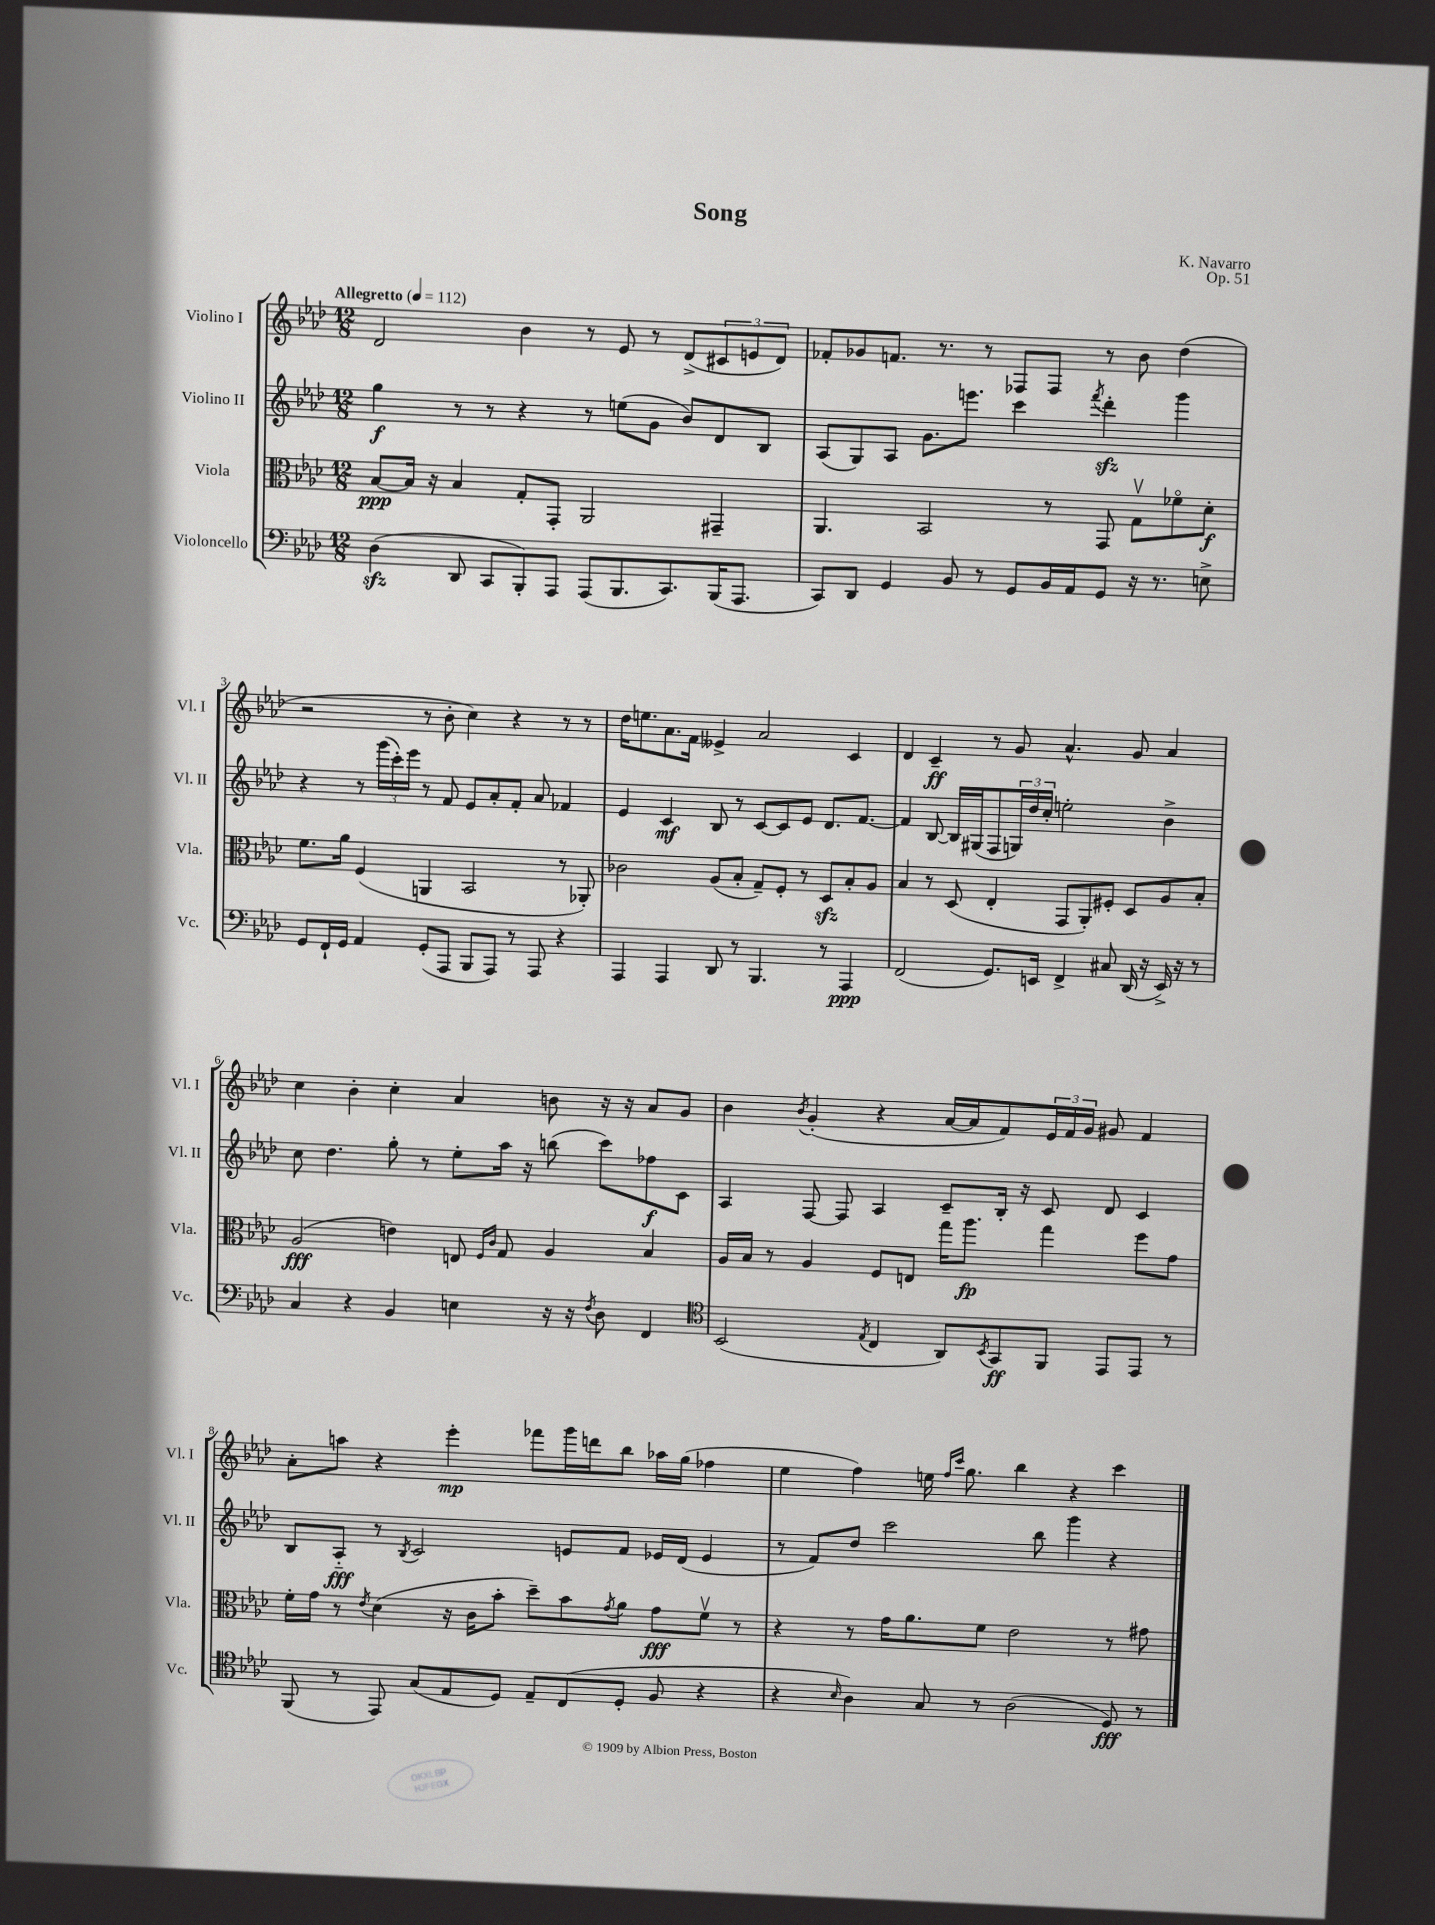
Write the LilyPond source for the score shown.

\header { title = "Song" composer = "K. Navarro" opus = "Op. 51" }
<<
\new StaffGroup <<
\new Staff = "s0" \with { instrumentName = "Violino I" shortInstrumentName = "Vl. I" } {
    \clef treble \key aes \major \numericTimeSignature \time 12/8 \tempo "Allegretto" 4 = 112
    des'2 bes'4 r8 ees'8 r8 des'8->( \tuplet 3/2 { cis'8 e'8 des'8) } |
    fes'8-. ges'8 f'8. r8. r8 fes8 fes8 r8 bes'8 des''4( |
    r2 r8 bes'8-. c''4) r4 r8 r8 |
    des''16 e''8. aes'8. f'16 eeses'4-> aes'2 c'4 |
    des'4 c'4--\ff r8 g'8 aes'4.-^ g'8 aes'4 |
    c''4 bes'4-. c''4-. aes'4 b'8 r16 r16 aes'8 g'8 |
    bes'4 \acciaccatura { bes'8 } g'4-.( r4 aes'16~ aes'16 f'8) \tuplet 3/2 { ees'16 f'16 g'16 } gis'8 f'4 |
    aes'8-. a''8 r4 ees'''4-.\mp fes'''8 g'''16 d'''16 bes''8 aes''16 g''16( fes''4 |
    ees''4 f''4) e''16 \grace { f''16 c'''16 } g''8. bes''4 r4 c'''4 \bar "|." |
}
\new Staff = "s1" \with { instrumentName = "Violino II" shortInstrumentName = "Vl. II" } {
    \clef treble \key aes \major \numericTimeSignature \time 12/8
    g''4\f r8 r8 r4 r8 e''8( g'8 bes'8) des'8 bes8 |
    aes8( g8) aes8 g'8. e'''8. c'''4 \acciaccatura { f'''8 } des'''4-.\sfz g'''4 |
    r4 r8 \tuplet 3/2 { g'''16( c'''16-.) ees'''16 } r8 f'8 ees'8 aes'8-. f'8-. aes'8 fes'4 |
    ees'4 c'4\mf bes8 r8 c'8~ c'8 ees'8 des'8. f'8.~ |
    f'4 bes8~ bes16 gis16( f8 \tuplet 3/2 { g16) des''16 c''16-. } e''2-. bes'4-> |
    c''8 des''4. g''8-. r8 ees''8-. aes''16 r16 b''8( c'''8) fes''8\f c'8 |
    aes4 f8~ f8 aes4 c'8-- bes16-. r16 c'8 des'8 c'4 |
    bes8 aes8-_\fff r8 \acciaccatura { bes8 } c'2 e'8 f'8 ees'16 des'16( ees'4 |
    r8 f'8) des''8 c'''2 bes''8 g'''4 r4 \bar "|." |
}
\new Staff = "s2" \with { instrumentName = "Viola" shortInstrumentName = "Vla." } {
    \clef alto \key aes \major \numericTimeSignature \time 12/8
    bes8~\ppp bes16 r16 bes4 g8-. g,8-. aes,2 gis,4-- |
    aes,4. bes,2 r8 g,8 g8\upbow fes'8\flageolet des'8-.\f |
    f'8. aes'16 f4( a,4 bes,2 r8 aes,8-.) |
    ces'2 aes8( bes8-. g8--) f8-. r8 des8\sfz bes8-. aes8 |
    bes4 r8 des8( ees4-. g,8 aes,8-.) fis8-. des8 aes8 bes8-. |
    aes2\fff( e'4) e8 \grace { f16 c'16 } g8 aes4 bes4 |
    aes16 bes16 r8 aes4 f8 e8 g''16 aes''8.\fp g''4 f''8 g'8 |
    f'16-. g'16 r8 \acciaccatura { ees'8 } des'4( r16 c'16 bes'8-. des''8--) bes'8 \acciaccatura { g'8 } aes'8 g'8\fff f'8\upbow r8 |
    r4 r8 g'16 aes'8. f'8 ees'2 r8 gis'8 \bar "|." |
}
\new Staff = "s3" \with { instrumentName = "Violoncello" shortInstrumentName = "Vc." } {
    \clef bass \key aes \major \numericTimeSignature \time 12/8
    des4\sfz( des,8 c,8 bes,,8-.) aes,,8 aes,,8( bes,,8. c,8.) bes,,16( aes,,8. |
    c,8) des,8 g,4 bes,8 r8 g,8 bes,16 aes,16 g,8 r16 r8. e8-> |
    g,8 f,16-! g,16 aes,4 g,8-.( aes,,8 bes,,8 aes,,8) r8 aes,,8 r4 |
    aes,,4 aes,,4 des,8 r8 bes,,4. r8 aes,,4\ppp |
    f,2( g,8.) e,16 f,4-> cis8 des,16( r16 e,16->) r16 r8 |
    c4 r4 bes,4 e4 r16 r16 \acciaccatura { f8 } des8 f,4 |
    \clef tenor bes,2( \acciaccatura { ees8 } c4 aes,8) \acciaccatura { bes,8 } g,8\ff f,8 ees,8 ees,8 r8 |
    f,8( r8 ees,8) g8( ees8 des8) ees8-- c8( des8-. f8 r4 |
    r4 \grace { bes16 } aes4) g8 r8 aes2( des8\fff) r8 \bar "|." |
}
>>
>>
